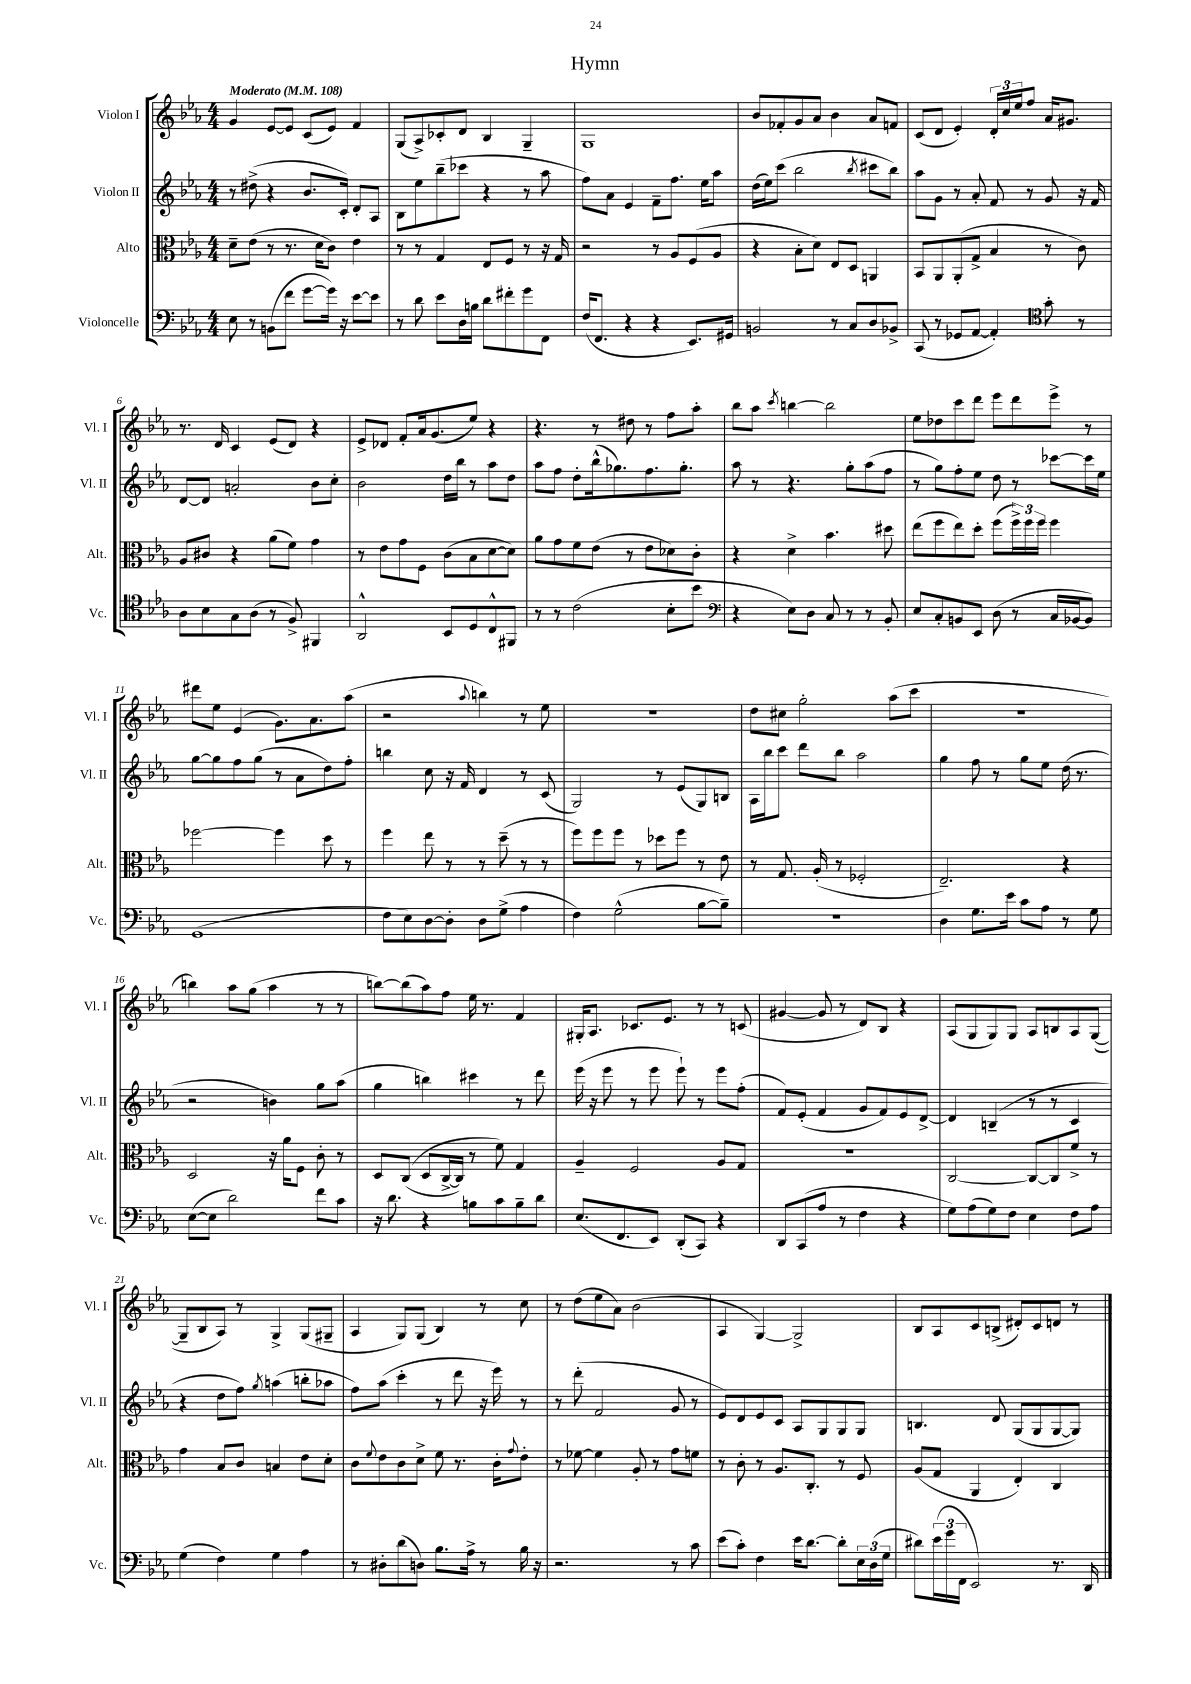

**kern	**kern	**kern	**kern
*part4	*part3	*part2	*part1
*staff4	*staff3	*staff2	*staff1
*I"Violoncelle	*I"Alto	*I"Violon II	*I"Violon I
*I'Vc.	*I'Alt.	*I'Vl. II	*I'Vl. I
*clefF4	*clefC3	*clefG2	*clefG2
*k[b-e-a-]	*k[b-e-a-]	*k[b-e-a-]	*k[b-e-a-]
*M4/4	*M4/4	*M4/4	*M4/4
*MM108	*MM108	*MM108	*MM108
=1	=1	=1	=1
!	!	!	!LO:TX:a:B:t=Moderato
8E-\	8d~\L	8r	4g/
8r	(8e-\J	(8dd#X^\	.
(8BBn\L	8r	4r	[8e-/L
8f\J	8.r	.	8e-/J]
[8g\L	.	8.b-/L	(8c/L
.	16d\KL	.	.
16g\Jk])	8c\J)	.	8e-/J)
16r	.	16c'/Jk)	.
[8e-\L	4e-\	8d'/L	4f/
8e-\J]	.	8A-/J	.
=2	=2	=2	=2
8r	8r	8B-\L	(8G/L
8d\	8r	8ee-\	8A-^/)
8e-\L	4G/	(8bb-~\	8c-X'/
16D\L	.	8ccc-X\J	8d/J
16Bn\JJ	.	.	.
8d\L	8E-/L	4r	4B-/
8f#X'\	8F/J	.	.
8g\	8r	8r	4G~/
8FF\J	16r	8aa-\	.
.	16G/	.	.
=3	=3	=3	=3
(16F/KL	2r	8ff\L)	1G
8.FF/J	.	.	.
.	.	8a-\J	.
4r	.	4e-/	.
4r	8r	8f~\L	.
.	8A-/L	8.ff\J	.
8.EE-/L)	(8F/	.	.
.	.	16ee-\KL	.
.	8A-/J	8aa-\J	.
16GG#X/Jk	.	.	.
=4	=4	=4	=4
2BBn/	4r	(16dd\LL	8b-/L
.	.	16ee-\J)	.
.	.	(8ccc\J	8f-X'/
.	8B-'\L	2bb-\	8g/
.	8d\J)	.	8a-/J
8r	8E-/L	.	4b-\
8C/L	8D/J	.	.
.	.	8qbb-/	.
8D/	4AAn/	8ccc#X\L	8a-/L
8BB-X^/J	.	8bb-\J)	8fn/J
=5	=5	=5	=5
(8CC/	8BB-/L	8aa-\L	(8c/L
8r	8AA-/	8g\J	8d/J
8GG-X/L	(8AA-'/	8r	4e-'/)
[8AA-/J	8G^/J	8a-'/	.
4AA-'/])	4B-/	8f/	24d'/LL
.	.	.	24cc/
.	.	.	24ee-/J
.	.	8r	8ff/J
*clefC4	*	*	*
8g'\	8r	8g/	16a-/KL
.	.	.	8.g#X/J
8r	8c\)	16r	.
.	.	16f/	.
!!LO:LB:g=z
=6	=6	=6	=6
8A-\L	8A-/L	[8d/L	8.r
8B-\	8c#X/J	8d/J]	.
.	.	.	16d/
8G\	4r	2an'/	4c/
(8A-\J	.	.	.
8r	(8a-\L	.	(8e-/L
8F^/)	8f\J)	.	8d/J)
4FF#X/	4g\	8b-\L	4r
.	.	8cc'\J	.
=7	=7	=7	=7
2AA-^^/	8r	2b-\	8e-^/L
.	8e-\L	.	8d-X/J
.	8g\	.	8f'/L
.	8F\J	.	16a-/k
.	.	.	(8.g/
8BB-/L	(8c\L	16dd\LL	.
.	.	16bb-\JJ	.
8D/	8B-\	8r	8ee-/J)
8C^^/	[8d\	8aa-\L	4r
8FF#X/J	8d\J])	8dd\J	.
=8	=8	=8	=8
8r	8a-\L	8aa-\L	4.r
8r	8g\	8ff\J	.
(2c\	8f\	8dd'\L	.
.	(8e-\J	(16bb-^^\k	8r
.	.	8.gg-X\)	.
.	8r	.	8dd#X\
.	8e-\L	8.ff\	8r
8B-'\L	8d-X\)	.	8ff\L
.	.	8.gg-'\J	.
8b-\J	8c'\J	.	8aa-'\J
=9	=9	=9	=9
*clefF4	*	*	*
4r	4r	8aa-\	8bb-\L
.	.	8r	8aa-\J
.	.	.	8qccc/
8E-\L)	4d^\	4.r	[4bbn\
8D\J	.	.	.
8C/	4.b-\	.	2bb\]
8r	.	8gg'\L	.
8r	.	(8aa-\	.
8BB-'/	8dd#X\	8ff\J	.
=10	=10	=10	=10
8E-/L	(8ee-\L	8r	8ee-\L
8C'/	8ff\	8gg\L)	8dd-X\
8BBn/	8ee-\)	8ff'\	8ccc\
8EE-/J	8dd'\J	8ee-\J	8ddd\J
(8D\	(8ff\L	8dd\	8eee-\L
8r	24ff^\L)	8r	8ddd\
.	24ff\	.	.
.	24ff\JJ	.	.
16C/LL	4ff\	[8ccc-X\L	8eee-^\J
[16BB-X/J	.	.	.
8BB-/J])	.	16ccc-\L]	8r
.	.	16ee-\JJ	.
!!LO:LB:g=z
=11	=11	=11	=11
(1GG	[2ff-X\	[8gg\L	8ddd#X\L
.	.	8gg\]	8ee-\J
.	.	8ff\	(4e-/
.	.	(8gg\J	.
.	4ff-\]	8r	8.g\L)
.	.	8a-\L	.
.	.	.	8.a-\
.	8dd\	8dd\)	.
.	8r	8ff'\J	(8aa-\J
=12	=12	=12	=12
8F\L	4ff\	4bbn\	2r
8E-\)	.	.	.
[8D\	8ee-\	8cc\	.
8D'\J]	8r	16r	.
.	.	16f/	.
.	.	.	8qqaa-/
8D\L	8r	4d/	4bbn\)
(8G^\J	(8dd~\	.	.
4A-\	8r	8r	8r
.	8r	(8c/	8ee-\
=13	=13	=13	=13
4F\)	8ff\L)	2G/)	1r
.	8ff\	.	.
(2G^^\	8ff\J	.	.
.	8r	.	.
.	8dd-X\L	8r	.
.	8ff\J	(8e-/L	.
[8B-\L	8r	8G/)	.
8B-~\J])	8e-\	8Bn/J	.
=14	=14	=14	=14
1r	8r	16A-\LL	8dd\L
.	.	16bb-\J	.
.	8.G/	8ccc\J	8cc#X\J
.	.	8ddd\L	2gg'\
.	(16A-'/	.	.
.	8r	8bb-\J	.
.	2F-X'/	2aa-\	.
.	.	.	(8aa-\L
.	.	.	8ccc\J
=15	=15	=15	=15
4D\	2.E-~/)	4gg\	1r
8.G\L	.	8ff\	.
.	.	8r	.
16e-\Jk	.	.	.
8c\L	.	8gg\L	.
8A-\J	.	8ee-\J	.
8r	4r	(16dd\	.
.	.	8.r	.
8G\	.	.	.
!!LO:LB:g=z
=16	=16	=16	=16
([8E-\L	2D/	2r	4bbn\)
8E-\J]	.	.	.
2d\)	.	.	8aa-\L
.	.	.	(8gg\J
.	16r	4bn\)	4aa-\
.	16a-\KL	.	.
.	8F\J	.	.
8f\L	8c'\	8gg\L	8r
8c\J	8r	(8aa-\J	8r
=17	=17	=17	=17
16r	8D/L	4gg\	[8bbn\L)
8.d\	.	.	.
.	((8C/J	.	(8bb\]
4r	8D/L	4bbn\)	8aa-\)
.	[16C^/L	.	8ff\J
.	16C/JJ])	.	.
8Bn\L	8r	4ccc#X\	16ee-\
.	.	.	8.r
8c\	8f\)	.	.
8B~\	4G/	8r	4f/
8d\J	.	8ddd\	.
=18	=18	=18	=18
(8.E-/L	4A-~/	(16eee-\	16G#X'/KL
.	.	16r	8.A-/J
.	.	8eee-\	.
8.FF/	.	.	.
.	2F/	8r	8.c-X/L
8EE-/J)	.	8eee-\	.
.	.	.	8.e-/J
(8DD'/L	.	8eee-`\)	.
8CC/J)	.	8r	8r
4r	8A-/L	8eee-\L	8r
.	8G/J	(8ff'\J	(8cn/
=19	=19	=19	=19
8DD/L	1r	8f/L)	[4g#X/
(8CC/	.	(8e-'/J	.
8A-/J	.	4f/	8g#/]
8r	.	.	8r
4F\	.	8g/L	8d/L)
.	.	8f/)	8B-/J
4r	.	8e-/	4r
.	.	[8d^/J	.
=20	=20	=20	=20
8G\L)	[2C/	4d/]	(8A-/L
(8A-\	.	.	8G/
8G\)	.	(4Bn~/	8G/)
8F\J	.	.	8G/J
4E-\	8C/L_	8r	8A-/L
.	8C/]	8r	8Bn/
8F\L	8f^/J	4c/	8A-/
8A-\J	8r	.	([8G/J
!!LO:LB:g=z
=21	=21	=21	=21
(4G\	4g\	4r	8G~/L]
.	.	.	8B-/
4F\)	8B-/L	8dd\L	8A-/J)
.	8c/J	8ff\J)	8r
.	.	8qgg/	.
4G\	4Bn/	(4aan\	4G^/
4A-\	8e-\L	8bbn'\L	(8G/L
.	8d'\J	8aa-X\J	8G#X~/J
=22	=22	=22	=22
8r	8c\L	8ff\L)	4A-/
.	8qqf/	.	.
8D#X'\L	8e-\	(8aa-\J	.
(8d\	8c\	4ccc'\	8G/L)
8Dn\J)	8d^\J	.	(8G/J
8.B-\L	8f\	8r	4B-/)
.	8.r	8ddd\	.
16A-^\Jk	.	.	.
8r	.	16r	8r
.	16c'\KL	16eee-\)	.
.	8qqg/	.	.
16B-\	8e-'\J	8r	8cc\
16r	.	.	.
=23	=23	=23	=23
2.r	8r	8r	8r
.	[8f-X\	(8ddd'\	(8dd\L
.	4f-\]	2f/	8ee-\
.	.	.	8a-\J)
.	8A-'/	.	(2b-\
.	8r	.	.
8r	8g\L	8g/	.
8c\	8fn\J	8r	.
=24	=24	=24	=24
(8e-\L	8r	8e-/L)	4A-/
8c'\J)	8c'\	8d/	.
4F\	8r	8e-/	[4G/)
.	8.A-/L	8c/J	.
16e-\KL	.	8A-/L	2G^/]
[8.d\J	8.C'/J	.	.
.	.	8G/	.
8d'\L]	8r	8G/	.
24E-\L	8F/	8G/J	.
(24D\	.	.	.
24G\JJ	.	.	.
=25	=25	=25	=25
8d#X\L)	(8A-/L	4.Bn/	8B-/L
(24e-\L	8G/J	.	8A-/
24g\	.	.	.
24FF\JJ	.	.	.
2EE-/)	4AA-/	.	8c/
.	.	8d/	(8Bn^/J
.	4E-'/)	(8G/L	8d#X'/L)
.	.	8G/	8c/
8.r	4C/	[8G/	8dn/J
.	.	8G/J])	8r
16DD/	.	.	.
==	==	==	==
*-	*-	*-	*-
